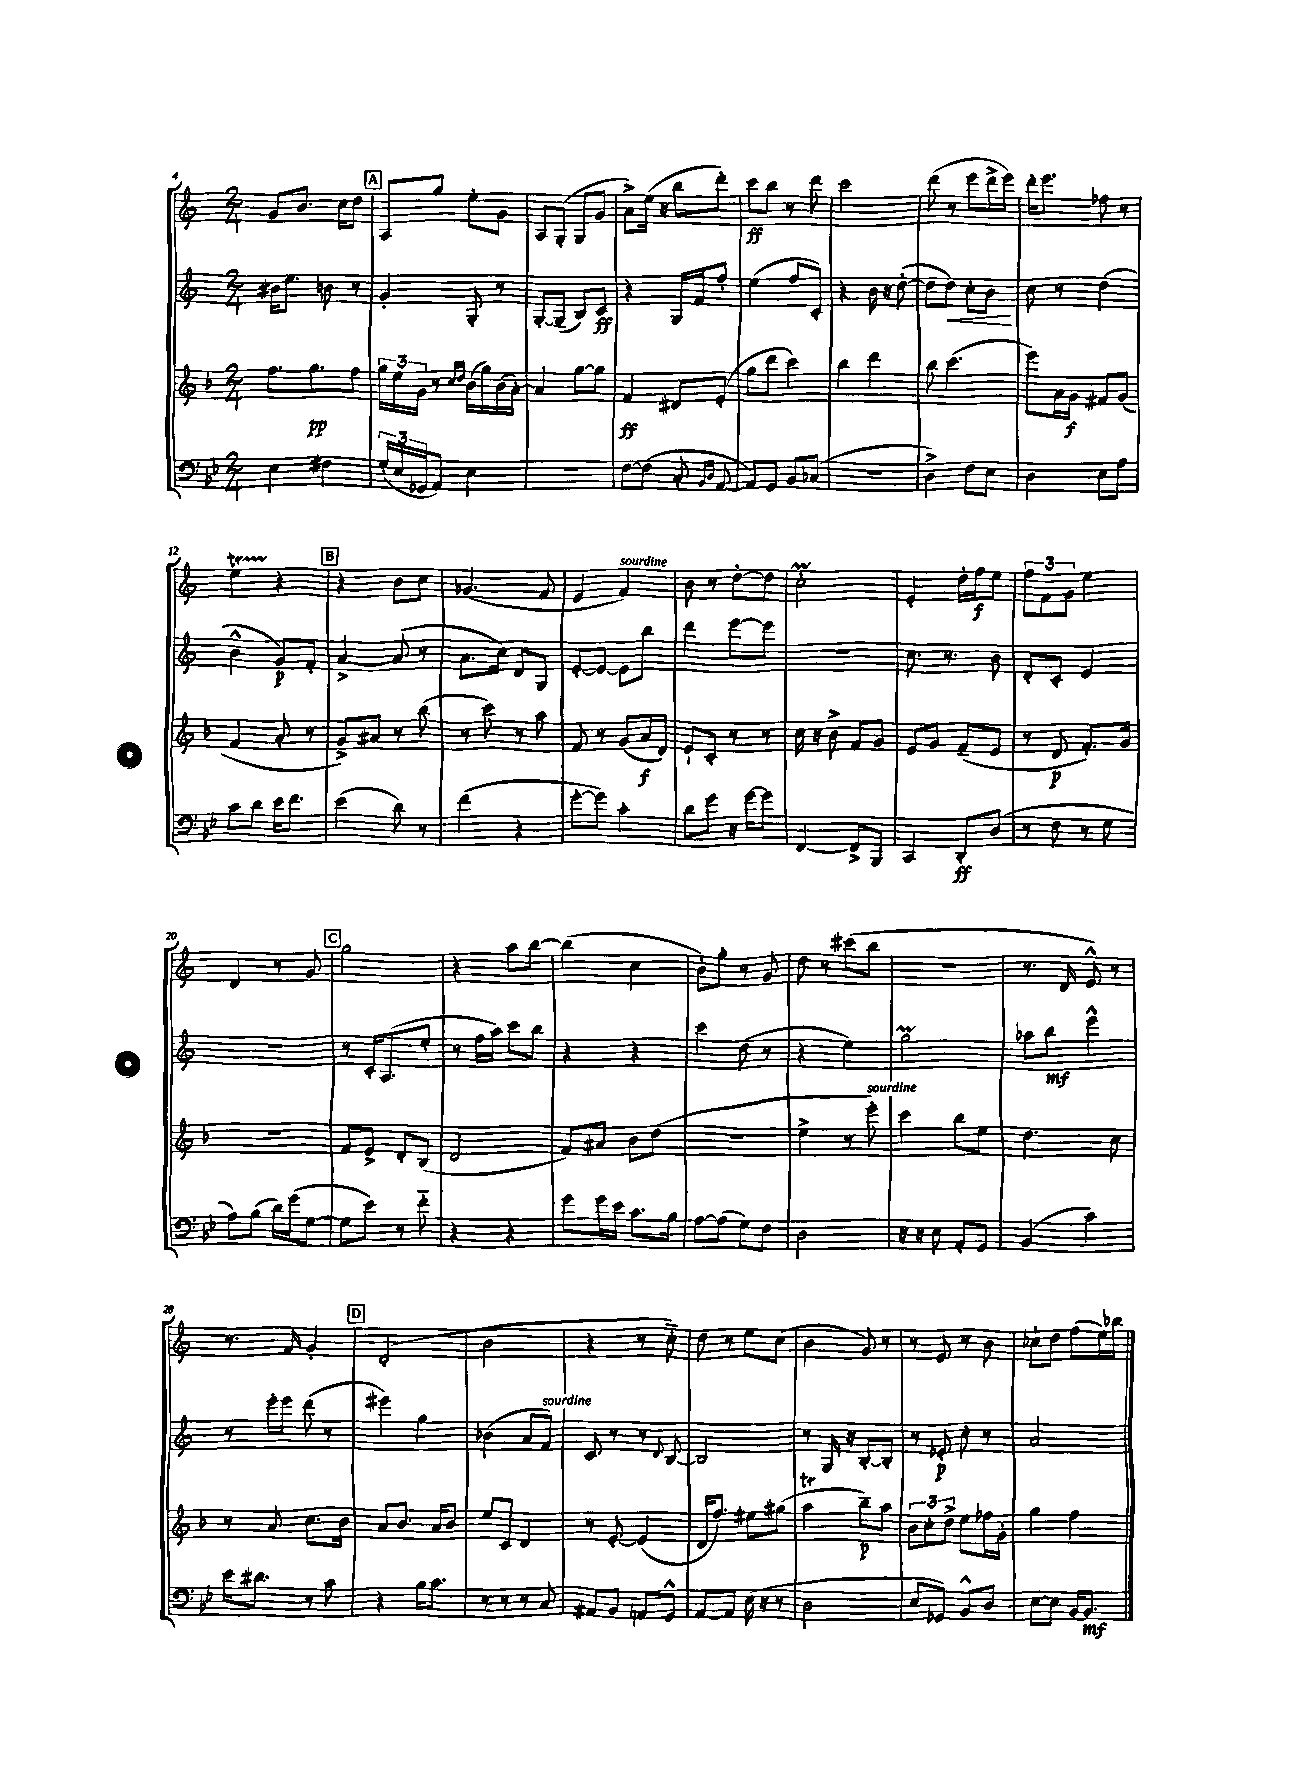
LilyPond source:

<<
\new StaffGroup <<
\new Staff = "s0" {
    \clef treble \key c \major \numericTimeSignature \time 2/4
    g'8 b'8. c''16 d''8 |
    \mark \markup { \box "A" } a8 g''8 e''8-. g'8 |
    a8 g8-.( g8 g'8 |
    a'8->) e''16( r16 b''8 d'''8-.) |
    c'''8\ff b''8 r8 d'''8 |
    c'''2 |
    d'''8( r8 e'''8 d'''16-> e'''16) |
    d'''16-. e'''8. fes''8 r8 |
    e''4\startTrillSpan r4\stopTrillSpan |
    \mark \markup { \box "B" } r4 b'8 c''8 |
    ges'4.( f'8 |
    e'4 f'4^\markup { \italic "sourdine" }) |
    b'8 r8 d''8~-. d''8 |
    c''2-.\prall |
    e'4-. d''16-. f''16\f e''8 |
    \tuplet 3/2 { f''8 f'8 g'8 } e''4 |
    d'4 r8 g'8 |
    \mark \markup { \box "C" } g''2 |
    r4 a''8 b''8~ |
    b''4( c''4 |
    b'8-.) g''8-. r8 g'8 |
    d''8 r8 cis'''8( b''8 |
    R2 |
    r8. d'16 e'8-^) r8 |
    r8. f'16 g'4-. |
    \mark \markup { \box "D" } d'2-.( |
    b'2 |
    r4 r8 c''8-_) |
    d''8 r8 e''8 c''8( |
    b'4 g'8) r8 |
    r8 e'8 r8 b'8 |
    ces''8-! d''8 f''8( e''16) bes''16 \bar "|." |
}
\new Staff = "s1" {
    \clef treble \key c \major \numericTimeSignature \time 2/4
    bis'16 e''8. b'8 r8 |
    \mark \markup { \box "A" } g'4-. g8-. r8 |
    g8~-. g8--( b8) c'8\ff |
    r4 g16 f'16 f''8-. |
    e''4( f''8 c'8-.) |
    r4 b'16 r16 d''8~-.( |
    d''8 d''8\<) c''8-. b'8\! |
    c''8 r8 d''4( |
    b'4-^ g'8\p) f'8-. |
    \mark \markup { \box "B" } a'4~-> a'8( r8 |
    a'8. c''16) d'8 g8 |
    e'8~-. e'8~ e'8 b''8 |
    d'''4 e'''8~ e'''8 |
    R2 |
    c''8. r8. b'8 |
    d'8-. c'8-. e'4 |
    R2 |
    \mark \markup { \box "C" } r8 c'16-. a8.( e''8-. |
    r8 f''16 a''16) c'''8 b''8 |
    r4 r4 |
    c'''4 d''8( r8 |
    r4 e''4) |
    g''2\prall |
    aes''8 b''8\mf e'''4-^ |
    r8 e'''16-. e'''16 d'''8( r8 |
    \mark \markup { \box "D" } eis'''4) g''4 |
    bes'4( a'8 f'8^\markup { \italic "sourdine" }) |
    c'8 r8 r8 \appoggiatura { d'8 } b8~ |
    b2 |
    r8 g16 r16 b8~-. b8-. |
    r8 ees'8-.\p c''8-. r8 |
    a'2 \bar "|." |
}
\new Staff = "s2" {
    \clef treble \key f \major \numericTimeSignature \time 2/4
    f''8. g''8.\pp f''8 |
    \mark \markup { \box "A" } \tuplet 3/2 { g''16 e''16 g'16 } r8 \grace { c''16 d''16 } bes'16( g''16) bes'16( a'16~-.) |
    a'4 g''8~ g''8 |
    f'4\ff dis'8 e'8-.( |
    g''8 d'''8 c'''4) |
    bes''4 d'''4 |
    bes''8 c'''4.( |
    e'''8) a'16 g'16\f fis'8 g'8( |
    f'4 a'8-. r8 |
    \mark \markup { \box "B" } g'8->) ais'8 r8 bes''8( |
    r8 c'''8) r8 a''8 |
    f'8 r8 g'8( a'16\f d'16) |
    e'8-! c'8-. r8 r8 |
    c''16 r16 bes'8-> f'8 g'8 |
    e'8 g'8 f'8--( e'8 |
    r8 d'8\p f'8.-.) g'16 |
    R2 |
    \mark \markup { \box "C" } f'8 e'8-> d'8-. bes8( |
    d'2 |
    f'8) ais'8 bes'8 d''8( |
    r2 |
    e''4-> r8 e'''8-.^\markup { \italic "sourdine" }) |
    c'''4 bes''8 e''8 |
    d''4. c''8 |
    r8 a'8 c''8. bes'16 |
    \mark \markup { \box "D" } a'8 bes'8. a'16 bes'8 |
    e''8 c'8 d'4 |
    r8 e'8~-. e'4( |
    d'16 f''8.) eis''8 gis''8( |
    a''4\trill bes''8--\p) a''8 |
    \tuplet 3/2 { bes'8 c''8-. d''8-> } e''8 fes''16 g'16-. |
    g''4 f''4 \bar "|." |
}
\new Staff = "s3" {
    \clef bass \key bes \major \numericTimeSignature \time 2/4
    ees4 fis4 |
    \mark \markup { \box "A" } \tuplet 3/2 { g16-.( ees16 ges,16 } a,8) ees4 |
    r2 |
    f8~ f8( c8-. \grace { bes,16 d16 } a,8~ |
    a,8) g,8 bes,8 ces8( |
    r2 |
    d4->) f8 ees8 |
    d4 ees8 a8 |
    c'8 d'8 ees'16 f'8. |
    \mark \markup { \box "B" } ees'4( d'8) r8 |
    f'4( r4 |
    g'8~-. g'8) c'4-. |
    d'8 g'8 r16 g'16~ g'8 |
    f,4~ f,8-> bes,,8 |
    c,4 d,8-.\ff d8( |
    r8 f8 r8 g8 |
    a8) bes8( d'16) g'16( g8~ |
    \mark \markup { \box "C" } g8 ees'8) r8 f'8-_ |
    r4 r4 |
    g'8 g'16 ees'16 c'8. bes16 |
    a8~ a8( g8) f8 |
    d2 |
    r16 r16 ees8 a,8-. g,8 |
    bes,4( c'4) |
    ees'16 dis'8. r8 c'8 |
    \mark \markup { \box "D" } r4 bes16 c'8. |
    r8 r8 r8 c8 |
    ais,8 bes,8 a,8 g,8-^ |
    a,8~ a,8 ees16( r16 r8 |
    d2 |
    ees8 ges,8) bes,8-^ d8 |
    ees8~ ees8 bes,16~ bes,8.\mf \bar "|." |
}
>>
>>
\layout { \context { \Score currentBarNumber = #4 } }
